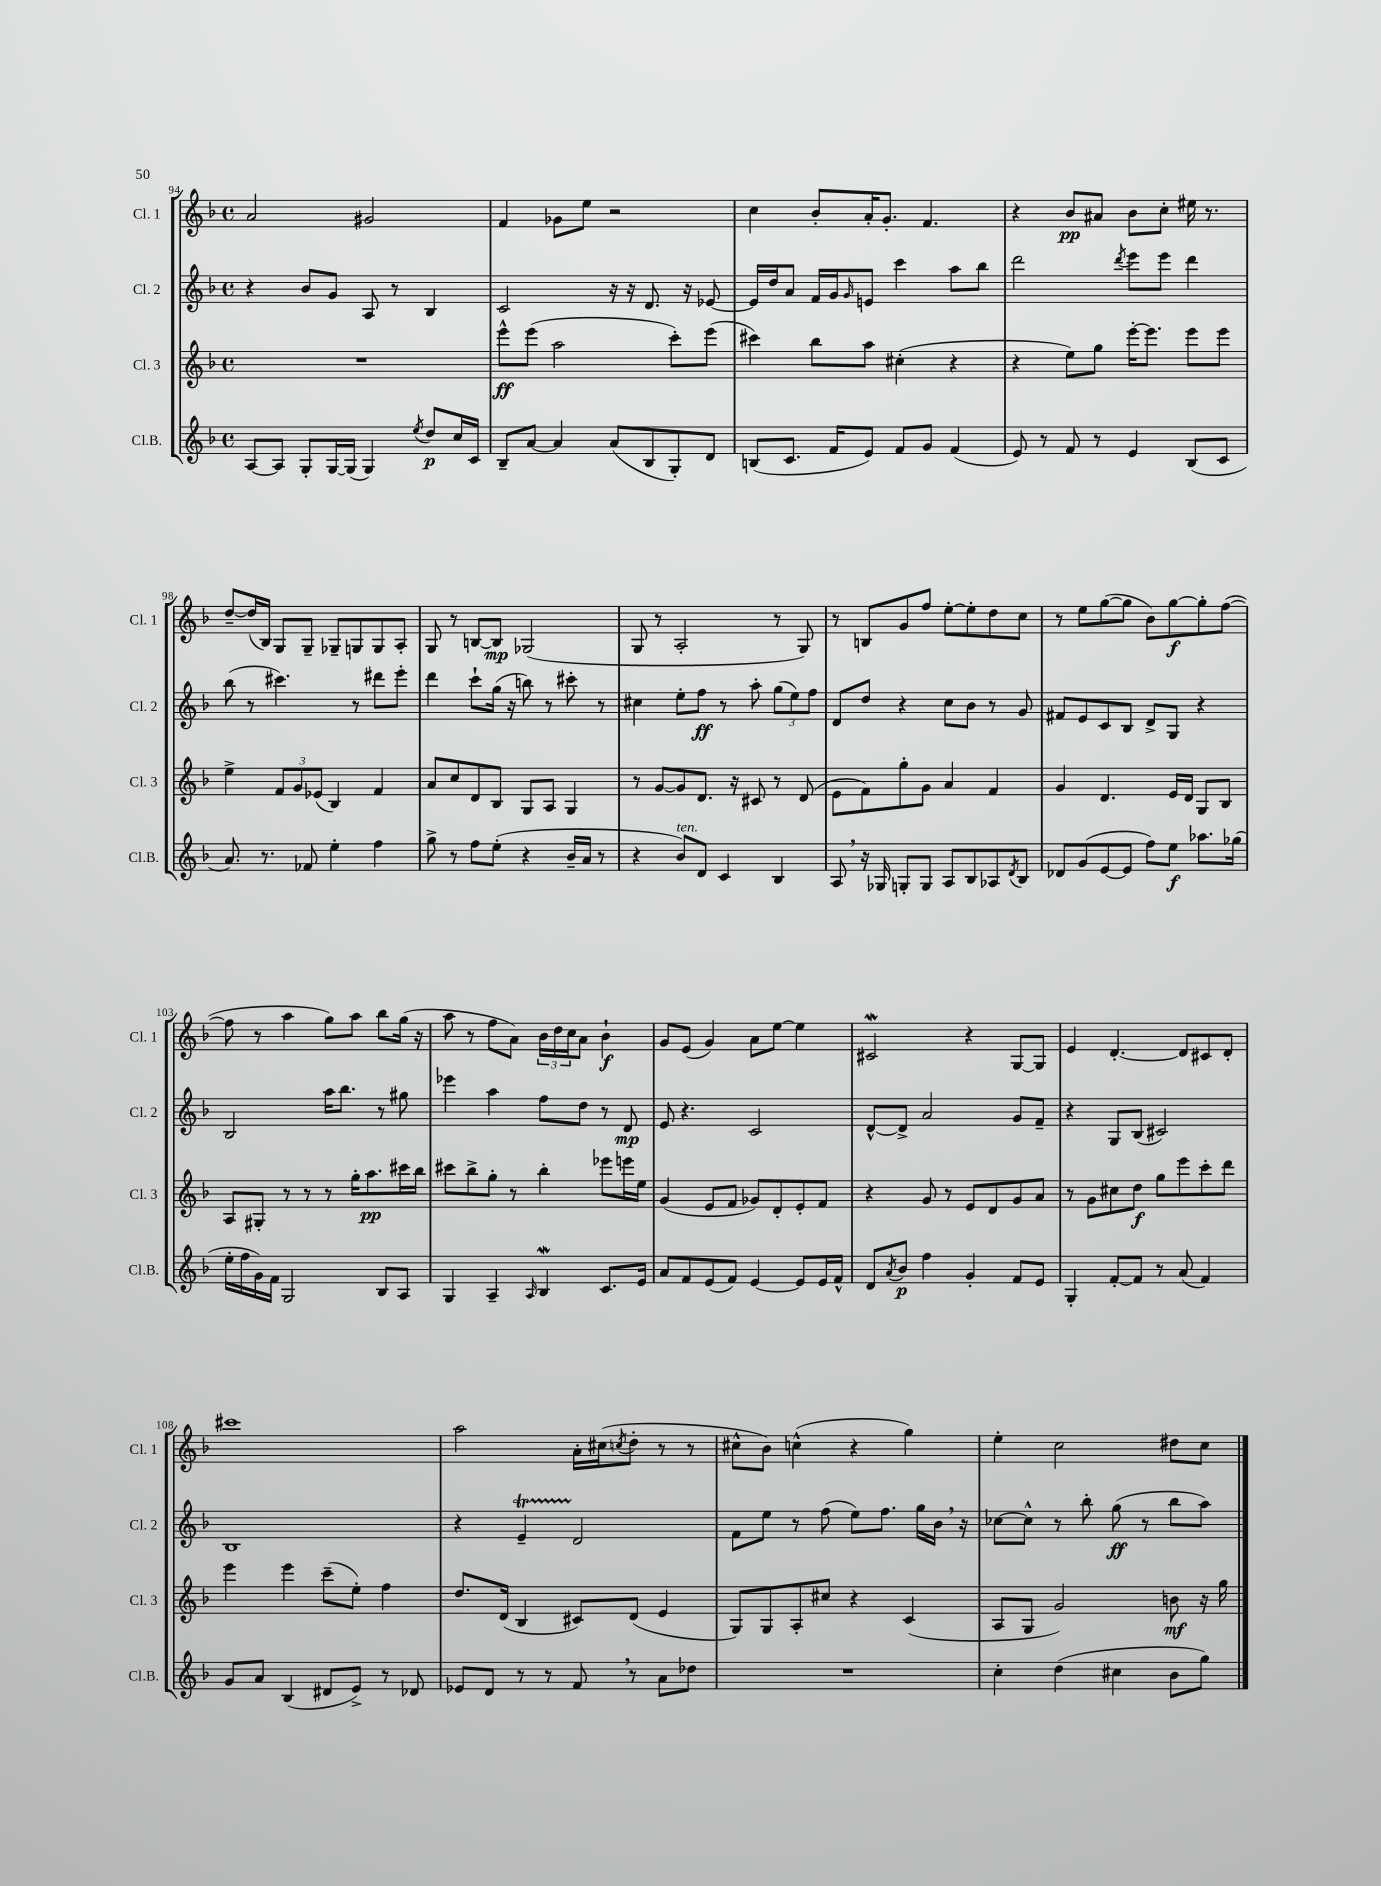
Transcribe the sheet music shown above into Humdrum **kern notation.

**kern	**dynam	**kern	**dynam	**kern	**dynam	**kern	**dynam
*part4	*part4	*part3	*part3	*part2	*part2	*part1	*part1
*staff4	*staff4	*staff3	*staff3	*staff2	*staff2	*staff1	*staff1
*I"Cl.B.	*	*I"Cl. 3	*	*I"Cl. 2	*	*I"Cl. 1	*
*I'Cl.B.	*	*I'Cl. 3	*	*I'Cl. 2	*	*I'Cl. 1	*
*clefG2	*	*clefG2	*	*clefG2	*	*clefG2	*
*k[b-]	*	*k[b-]	*	*k[b-]	*	*k[b-]	*
*M4/4	*	*M4/4	*	*M4/4	*	*M4/4	*
*met(c)	*	*met(c)	*	*met(c)	*	*met(c)	*
=94	=94	=94	=94	=94	=94	=94	=94
[8A/L	.	1r	.	4r	.	2a/	.
8A/J]	.	.	.	.	.	.	.
8G'/L	.	.	.	8b-/L	.	.	.
[16G/L	.	.	.	8g/J	.	.	.
(16G/JJ]	.	.	.	.	.	.	.
4G/)	.	.	.	8A/	.	2g#X/	.
.	.	.	.	8r	.	.	.
8qee/	.	.	.	.	.	.	.
8dd/L	p	.	.	4B-/	.	.	.
16cc/L	.	.	.	.	.	.	.
16c/JJ	.	.	.	.	.	.	.
=95	=95	=95	=95	=95	=95	=95	=95
8B-~/L	.	8eee^^\L	ff	2c/	.	4f/	.
[8a/J	.	(8eee\J	.	.	.	.	.
4a/]	.	2aa\	.	.	.	8g-X\L	.
.	.	.	.	.	.	8ee\J	.
(8a/L	.	.	.	16r	.	2r	.
.	.	.	.	16r	.	.	.
8B-/	.	.	.	8.d/	.	.	.
8G'/)	.	8ccc'\L)	.	.	.	.	.
.	.	.	.	16r	.	.	.
8d/J	.	(8eee\J	.	[8e-X/	.	.	.
=96	=96	=96	=96	=96	=96	=96	=96
(8Bn/L	.	4ccc#X\)	.	16e-/LL]	.	4cc\	.
.	.	.	.	16dd/J	.	.	.
8.c/J	.	.	.	8a/J	.	.	.
.	.	8bb-\L	.	16f/LL	.	8b-'/L	.
16f/KL	.	.	.	16g/J	.	.	.
.	.	.	.	16qqg/	.	.	.
8e/J)	.	8aa\J	.	8en/J	.	16a'/K	.
.	.	.	.	.	.	8.g'/J	.
8f/L	.	(4cc#X'\	.	4ccc\	.	.	.
8g/J	.	.	.	.	.	4.f/	.
(4f/	.	4r	.	8aa\L	.	.	.
.	.	.	.	8bb-\J	.	.	.
=97	=97	=97	=97	=97	=97	=97	=97
8e/)	.	4r	.	2ddd\	.	4r	.
8r	.	.	.	.	.	.	.
8f/	.	8ee\L)	.	.	.	8b-/L	pp
8r	.	8gg\J	.	.	.	8a#X/J	.
.	.	.	.	8qddd/	.	.	.
4e/	.	[16eee'\KL	.	8eee\L	.	8b-\L	.
.	.	8.eee\J]	.	.	.	.	.
.	.	.	.	8eee\J	.	8cc'\J	.
(8B-/L	.	8eee\L	.	4ddd\	.	16ee#X\	.
.	.	.	.	.	.	8.r	.
8c/J	.	8eee\J	.	.	.	.	.
!!LO:LB:g=z
=98	=98	=98	=98	=98	=98	=98	=98
8.a/)	.	4ee^\	.	(8bb-\	.	[8dd~/L	.
.	.	.	.	8r	.	(16dd/L]	.
8.r	.	.	.	.	.	16B-/JJ)	.
.	.	12f/L	.	4.ccc#X\)	.	8G/L	.
.	.	12g/	.	.	.	.	.
8f-X/	.	.	.	.	.	8G~/J	.
.	.	(12e-X/J	.	.	.	.	.
4ee'\	.	4B-/)	.	.	.	8G-X~/L	.
.	.	.	.	8r	.	8Gn/	.
4ff\	.	4f/	.	8ddd#X\L	.	8G/	.
.	.	.	.	8eee'\J	.	8A'/J	.
=99	=99	=99	=99	=99	=99	=99	=99
8gg^\	.	8a/L	.	4ddd\	.	8G/	.
8r	.	8cc/	.	.	.	8r	.
8ff\L	.	8d/	.	8ccc`\L	.	[8Bn/L	.
(8ee'\J	.	8B-/J	.	(16gg\Jk	.	8B/J]	mp
.	.	.	.	16r	.	.	.
4r	.	8G/L	.	8bbn\)	.	(2G-X/	.
.	.	8A/J	.	8r	.	.	.
16b-~/LL	.	4G/	.	8ccc#X'\	.	.	.
16a/JJ	.	.	.	.	.	.	.
8r	.	.	.	8r	.	.	.
=100	=100	=100	=100	=100	=100	=100	=100
4r	.	8r	.	4cc#X\	.	8G/	.
.	.	[8g/L	.	.	.	8r	.
!LO:TX:a:i:t=ten.	!	!	!	!	!	!	!
8b-/L)	.	8g/]	.	8ee'\L	.	2A'/	.
8d/J	.	8.d/J	.	8ff\J	ff	.	.
4c/	.	.	.	8r	.	.	.
.	.	16r	.	.	.	.	.
.	.	8c#X/	.	8aa'\	.	.	.
4B-/	.	8r	.	(12gg\L	.	8r	.
.	.	.	.	12ee\)	.	.	.
.	.	(8d/	.	.	.	8G/)	.
.	.	.	.	12ff\J	.	.	.
=101	=101	=101	=101	=101	=101	=101	=101
8A,/	.	8e\L	.	8d/L	.	8r	.
16r	.	8f\)	.	8dd/J	.	8Bn/L	.
16G-X/	.	.	.	.	.	.	.
8Gn'/L	.	8gg'\	.	4r	.	8g/	.
8G/J	.	8g\J	.	.	.	8ff/J	.
8A/L	.	4a/	.	8cc\L	.	[8ee'\L	.
8B-/	.	.	.	8b-\J	.	8ee'\]	.
8A-X/	.	4f/	.	8r	.	8dd\	.
8qd/	.	.	.	.	.	.	.
8B-/J	.	.	.	8g/	.	8cc\J	.
=102	=102	=102	=102	=102	=102	=102	=102
8d-X/L	.	4g/	.	8f#X/L	.	8r	.
(8g/	.	.	.	8e/	.	8ee\L	.
[8e/	.	4.d/	.	8c/	.	([8gg\	.
8e/J]	.	.	.	8B-/J	.	8gg\J]	.
8ff\L)	.	.	.	8d^/L	.	8b-\L)	.
8ee\J	f	16e/LL	.	8G/J	.	[8gg\	f
.	.	16d/JJ	.	.	.	.	.
8.aa-X\L	.	8G/L	.	4r	.	8gg'\]	.
.	.	8B-/J	.	.	.	([8ff\J	.
(16gg-X\Jk	.	.	.	.	.	.	.
!!LO:LB:g=z
=103	=103	=103	=103	=103	=103	=103	=103
16ee'\LL	.	8A/L	.	2B-/	.	8ff\]	.
16ff\	.	.	.	.	.	.	.
16g\)	.	8G#X'/J	.	.	.	8r	.
16f\JJ	.	.	.	.	.	.	.
2G/	.	8r	.	.	.	4aa\	.
.	.	8r	.	.	.	.	.
.	.	8r	.	16aa\KL	.	8gg\L)	.
.	.	.	.	8.bb-\J	.	.	.
.	.	16gg'\KL	.	.	.	8aa\J	.
.	.	8.aa\	pp	.	.	.	.
8B-/L	.	.	.	8r	.	8bb-\L	.
8A/J	.	16ccc#X\L	.	8gg#X\	.	(16gg\Jk	.
.	.	16bb-\JJ	.	.	.	16r	.
=104	=104	=104	=104	=104	=104	=104	=104
4G/	.	8ccc#X\L	.	4eee-X\	.	8aa\	.
.	.	8bb-^\	.	.	.	8r	.
4A~/	.	8gg'\J	.	4aa\	.	8ff\L	.
.	.	8r	.	.	.	8a\J)	.
16qqA/	.	.	.	.	.	.	.
4B-w/	.	4bb-'\	.	8ff\L	.	24b-\LL	.
.	.	.	.	.	.	24dd\	.
.	.	.	.	.	.	24cc\J	.
.	.	.	.	8dd\J	.	8a\J	.
8.c/L	.	8eee-X\L	.	8r	.	4b-`\	f
.	.	16eeen\L	.	8d/	mp	.	.
16e/Jk	.	16ee\JJ	.	.	.	.	.
=105	=105	=105	=105	=105	=105	=105	=105
8a/L	.	(4g/	.	8e/	.	8g/L	.
8f/	.	.	.	4.r	.	(8e/J	.
(8e/	.	8e/L	.	.	.	4g/)	.
8f/J)	.	8f/J	.	.	.	.	.
[4e/	.	8g-X/L)	.	2c/	.	8a\L	.
.	.	8d'/	.	.	.	[8ee\J	.
8e/L]	.	8e'/	.	.	.	4ee\]	.
16e/L	.	8f/J	.	.	.	.	.
16f^^/JJ	.	.	.	.	.	.	.
=106	=106	=106	=106	=106	=106	=106	=106
8d/L	.	4r	.	[8d^^/L	.	2c#XW/	.
8qa/	.	.	.	.	.	.	.
8b-/J	p	.	.	8d^/J]	.	.	.
4ff\	.	8g/	.	2a/	.	.	.
.	.	8r	.	.	.	.	.
4g'/	.	8e/L	.	.	.	4r	.
.	.	8d/	.	.	.	.	.
8f/L	.	8g/	.	8g/L	.	[8G/L	.
8e/J	.	8a/J	.	8f~/J	.	8G/J]	.
=107	=107	=107	=107	=107	=107	=107	=107
4G'/	.	8r	.	4r	.	4e/	.
.	.	8g\L	.	.	.	.	.
[8f'/L	.	8cc#X\	.	8G/L	.	[4.d'/	.
8f/J]	.	8dd\J	f	(8B-/J	.	.	.
8r	.	8gg\L	.	2c#X/)	.	.	.
(8a/	.	8eee\	.	.	.	8d/L]	.
4f/)	.	8ccc'\	.	.	.	8c#X/	.
.	.	8ddd\J	.	.	.	8d'/J	.
!!LO:LB:g=z
=108	=108	=108	=108	=108	=108	=108	=108
8g/L	.	4eee\	.	1B-	.	1ccc#X	.
8a/J	.	.	.	.	.	.	.
(4B-/	.	4eee\	.	.	.	.	.
8d#X/L	.	(8ccc~\L	.	.	.	.	.
8e^/J)	.	8ee'\J)	.	.	.	.	.
8r	.	4ff\	.	.	.	.	.
8d-X/	.	.	.	.	.	.	.
=109	=109	=109	=109	=109	=109	=109	=109
8e-X/L	.	8.dd/L	.	4r	.	2aa\	.
8d/J	.	.	.	.	.	.	.
.	.	(16d/Jk	.	.	.	.	.
8r	.	4B-/	.	4et~/	.	.	.
8r	.	.	.	.	.	.	.
8f,/	.	8c#X/L)	.	2d/	.	16a'\LL	.
.	.	.	.	.	.	(16cc#X\J	.
.	.	.	.	.	.	8qccn/	.
8r	.	(8d/J	.	.	.	8dd'\J	.
8a\L	.	4e/	.	.	.	8r	.
8dd-X\J	.	.	.	.	.	8r	.
=110	=110	=110	=110	=110	=110	=110	=110
1r	.	8G/L)	.	8f\L	.	8cc#X^^\L	.
.	.	8G/	.	8ee\J	.	8b-\J)	.
.	.	8A'/	.	8r	.	(4ccn^^\	.
.	.	8cc#X/J	.	(8ff\	.	.	.
.	.	4r	.	8ee\L)	.	4r	.
.	.	.	.	8.ff\J	.	.	.
.	.	(4c/	.	.	.	4gg\)	.
.	.	.	.	16gg\LL	.	.	.
.	.	.	.	16b-,\JJ	.	.	.
.	.	.	.	16r	.	.	.
=111	=111	=111	=111	=111	=111	=111	=111
4cc'\	.	8A/L	.	[8cc-X\L	.	4ee'\	.
.	.	8G/J	.	8cc-^^\J]	.	.	.
(4dd\	.	2g/)	.	8r	.	2cc\	.
.	.	.	.	8bb-'\	.	.	.
4cc#X\	.	.	.	(8gg\	ff	.	.
.	.	.	.	8r	.	.	.
8b-\L	.	8bn\	mf	8bb-\L	.	8dd#X\L	.
8gg\J)	.	16r	.	8aa\J)	.	8cc\J	.
.	.	16gg\	.	.	.	.	.
==	==	==	==	==	==	==	==
*-	*-	*-	*-	*-	*-	*-	*-
